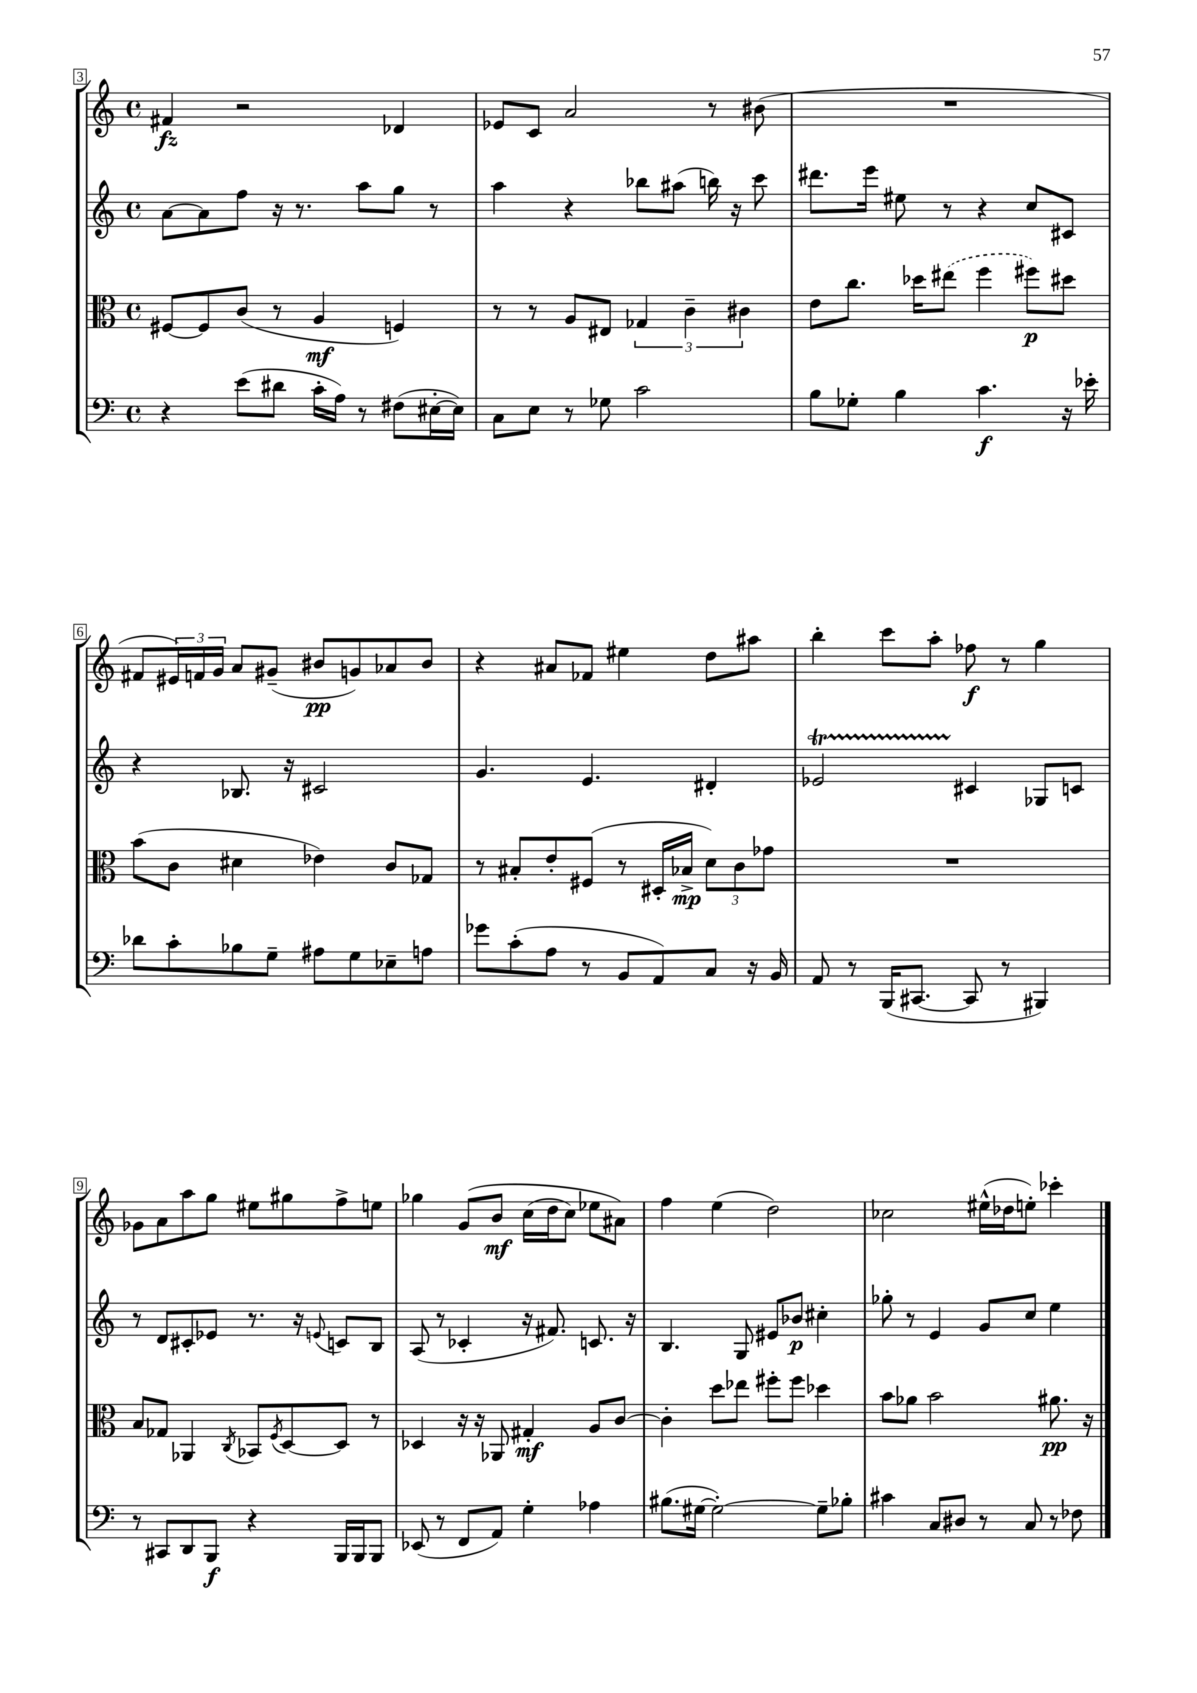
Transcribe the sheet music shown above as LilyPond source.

<<
\new StaffGroup <<
\new Staff = "s0" {
    \clef treble \key c \major \defaultTimeSignature \time 4/4
    fis'4\fz r2 des'4 |
    ees'8 c'8 a'2 r8 bis'8( |
    R1 |
    fis'8 \tuplet 3/2 { eis'16) f'16 g'16 } a'8 gis'8--( bis'8\pp g'8) aes'8 bis'8 |
    r4 ais'8 fes'8 eis''4 d''8 ais''8 |
    b''4-. c'''8 a''8-. fes''8\f r8 g''4 |
    ges'8 a'8 a''8 g''8 eis''8 gis''8 f''8-> e''8 |
    ges''4 g'8\( b'8\mf c''16( d''16 c''8) ees''8 ais'8\) |
    f''4 e''4( d''2) |
    ces''2 eis''16-^( des''16 e''8-.) ces'''4-. \bar "|." |
}
\new Staff = "s1" {
    \clef treble \key c \major \defaultTimeSignature \time 4/4
    a'8~ a'8 f''8 r16 r8. a''8 g''8 r8 |
    a''4 r4 bes''8 ais''8( b''16) r16 c'''8 |
    dis'''8. e'''16 eis''8 r8 r4 c''8 cis'8 |
    r4 bes8. r16 cis'2 |
    g'4. e'4. dis'4-. |
    ees'2\startTrillSpan cis'4\stopTrillSpan ges8 c'8 |
    r8 d'8 cis'8-. ees'8 r8. r16 \appoggiatura { e'8 } c'8 b8 |
    a8( r8 ces'4-. r16 fis'8.) c'8. r16 |
    b4. g8 eis'8 bes'8\p cis''4-. |
    ges''8-. r8 e'4 g'8 c''8 e''4 \bar "|." |
}
\new Staff = "s2" {
    \clef alto \key c \major \defaultTimeSignature \time 4/4
    fis8~ fis8 c'8( r8 a4\mf f4) |
    r8 r8 a8 eis8 \tuplet 3/2 { ges4 c'4-- cis'4 } |
    e'8 c''8. des''16 \once \slurDashed eis''8( f''4 fis''8\p) dis''8 |
    b'8( c'8 dis'4 ees'4) c'8 ges8 |
    r8 bis8-. e'8-. fis8( r8 dis16-. bes16->\mp \tuplet 3/2 { d'8) c'8 ges'8 } |
    R1 |
    b8 ges8 aes,4 \acciaccatura { c8 } bes,8 \acciaccatura { f8 } d8~ d8 r8 |
    des4 r16 r16 aes,8 gis4-.\mf a8 c'8~ |
    c'4-. d''8 ees''8 fis''8-. fis''8 des''4 |
    b'8 aes'8 b'2 ais'8.\pp r16 \bar "|." |
}
\new Staff = "s3" {
    \clef bass \key c \major \defaultTimeSignature \time 4/4
    r4 e'8( dis'8 c'16-. a16) r8 fis8( eis16~-. eis16) |
    c8 e8 r8 ges8 c'2 |
    b8 ges8-. b4 c'4.\f r16 ees'16-. |
    des'8 c'8-. bes8 g8-- ais8 g8 ees8-- a8 |
    ges'8 c'8-.( a8 r8 b,8 a,8) c8 r16 b,16 |
    a,8 r8 b,,16( cis,8.~ cis,8 r8 bis,,4) |
    r8 cis,8 d,8 b,,8\f r4 b,,16 b,,16 b,,8 |
    ees,8( r8 f,8 a,8) g4-. aes4 |
    bis8.( gis16~ gis2~-.) gis8-- bes8-. |
    cis'4 c8 dis8 r8 c8 r8 fes8 \bar "|." |
}
>>
>>
\layout { \context { \Score currentBarNumber = #3 \override BarNumber.stencil = #(make-stencil-boxer 0.1 0.3 ly:text-interface::print) } }
